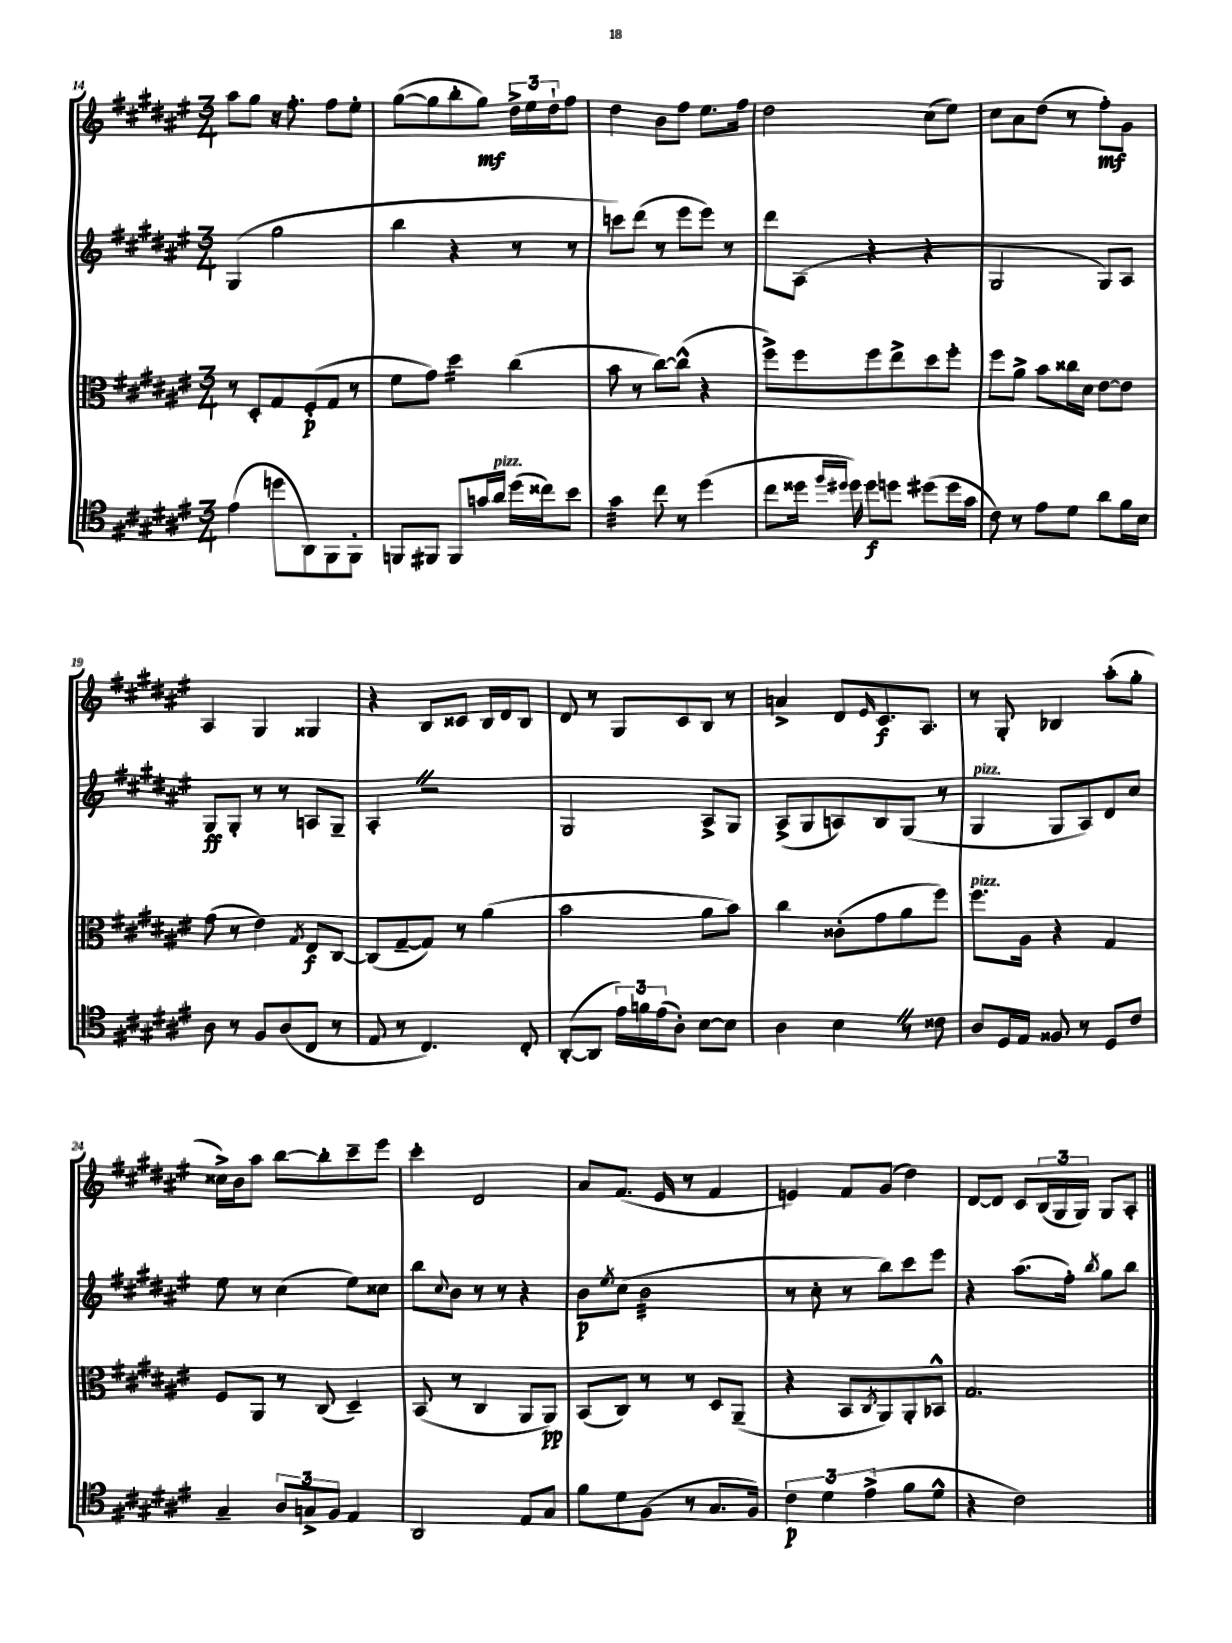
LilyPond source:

<<
\new StaffGroup <<
\new Staff = "s0" {
    \clef treble \key fis \major \numericTimeSignature \time 3/4
    ais''8 gis''8 r16 fis''8.-. fis''8 eis''8-. |
    gis''8~( gis''8 b''8-. gis''8\mf) \tuplet 3/2 { dis''16-> eis''16 dis''16-! } fis''8 |
    dis''4 b'8 fis''8 eis''8. fis''16 |
    dis''2 cis''8( eis''8) |
    cis''8 ais'8 dis''8( r8 fis''8-.\mf) gis'8 |
    ais4 gis4 gisis4 |
    r4 b8 cisis'8 b16 dis'16 b8 |
    dis'8 r8 gis8 cis'8 b8 r8 |
    a'4-> dis'8 \grace { eis'16 } cis'8.\f ais8. |
    r8 gis8-. bes4 ais''8-.( gis''8-. |
    cisis''16->) b'16 ais''8 b''8~ b''8-. cis'''8-- eis'''8 |
    cis'''4-. dis'2 |
    ais'8 fis'8.( eis'16 r8 fis'4 |
    e'4) fis'8 gis'8( dis''4) |
    dis'8~ dis'8 cis'8 \tuplet 3/2 { b16( gis16 gis16) } gis8 ais8-. \bar "|." |
}
\new Staff = "s1" {
    \clef treble \key fis \major \numericTimeSignature \time 3/4
    gis4( gis''2 |
    b''4 r4 r8 r8 |
    c'''8) dis'''8( r8 eis'''8 eis'''8) r8 |
    dis'''8 ais8( r4 r4 |
    gis2 gis8) ais8 |
    gis8\ff gis8-. r8 r8 a8 gis8-- |
    ais4-. \once \override BreathingSign.text = \markup { \musicglyph "scripts.caesura.straight" } \breathe r2 |
    gis2 ais8-> gis8 |
    ais8->( gis8 a8) b8 gis8( r8 |
    gis4^\markup { \italic "pizz." } gis8 ais8) dis'8 cis''8 |
    eis''8 r8 cis''4( eis''8) cisis''8 |
    b''8 \appoggiatura { cis''8 } b'8 r8 r8 r4 |
    b'8\p \acciaccatura { eis''8 } cis''8( b'2:32 |
    r8 cis''8-. r8 b''8) cis'''8 eis'''8 |
    r4 ais''8.( fis''16-.) \acciaccatura { b''8 } gis''8 b''8 \bar "|." |
}
\new Staff = "s2" {
    \clef alto \key fis \major \numericTimeSignature \time 3/4
    r8 dis8-. gis8 fis8-.\p( gis8 r8 |
    fis'8 gis'8) dis''4:16 cis''4( |
    b'8 r8 cis''8~) cis''8-^( r4 |
    fis''8->) fis''8 fis''8 eis''8-> dis''8 fis''8-. |
    fis''8 ais'8-> b'8 cisis''16 dis'16 eis'8~ eis'8 |
    gis'8( r8 eis'4) \acciaccatura { gis8 } eis8\f cis8~ |
    cis8( gis8~-- gis8) r8 ais'4( |
    b'2 ais'8 b'8) |
    cis''4 cisis'8-.( gis'8 ais'8 fis''8) |
    fis''8.^\markup { \italic "pizz." } ais16 r4 gis4 |
    fis8 ais,8 r8 cis8( dis4--) |
    b,8( r8 cis4 ais,8 ais,8\pp) |
    b,8( cis8) r8 r8 dis8 ais,8--( |
    r4 b,8 \acciaccatura { cis8 } ais,8) ais,8-. bes,8-^ |
    gis2. \bar "|." |
}
\new Staff = "s3" {
    \clef tenor \key fis \major \numericTimeSignature \time 3/4
    eis'4( d''8 ais,8) fis,8 fis,8-. |
    f,8 fis,8 fis,8 g'16 ais'16^\markup { \italic "pizz." } dis''16( cisis''16) b'8 |
    gis'4:32 cis''8 r8 dis''4( |
    cis''8 disis''16 \grace { fis''16 dis''16 } dis''16) dis''8\f d''8 dis''8( dis''16 gis'16 |
    cis'8) r8 eis'8 dis'8 ais'8 fis'16 b16 |
    ais8 r8 fis8 ais8( cis8 r8 |
    eis8 r8 cis4.) cis8-. |
    ais,8~-.( ais,8 \tuplet 3/2 { eis'16) f'16 eis'16( } ais8-.) b8~ b8 |
    ais4 b4 \once \override BreathingSign.text = \markup { \musicglyph "scripts.caesura.straight" } \breathe r8 cisis'8 |
    ais8 dis16 eis16 fisis8 r8 dis8 cis'8 |
    gis4-- \tuplet 3/2 { ais8 g8-> fis8 } eis4 |
    ais,2 eis8 gis8 |
    fis'8 dis'8 fis8( r8 gis8. fis16) |
    \tuplet 3/2 { cis'4\p dis'4 eis'4->( } fis'8 dis'8-^ |
    r4 cis'2) \bar "|." |
}
>>
>>
\layout { \context { \Score currentBarNumber = #14 } }
